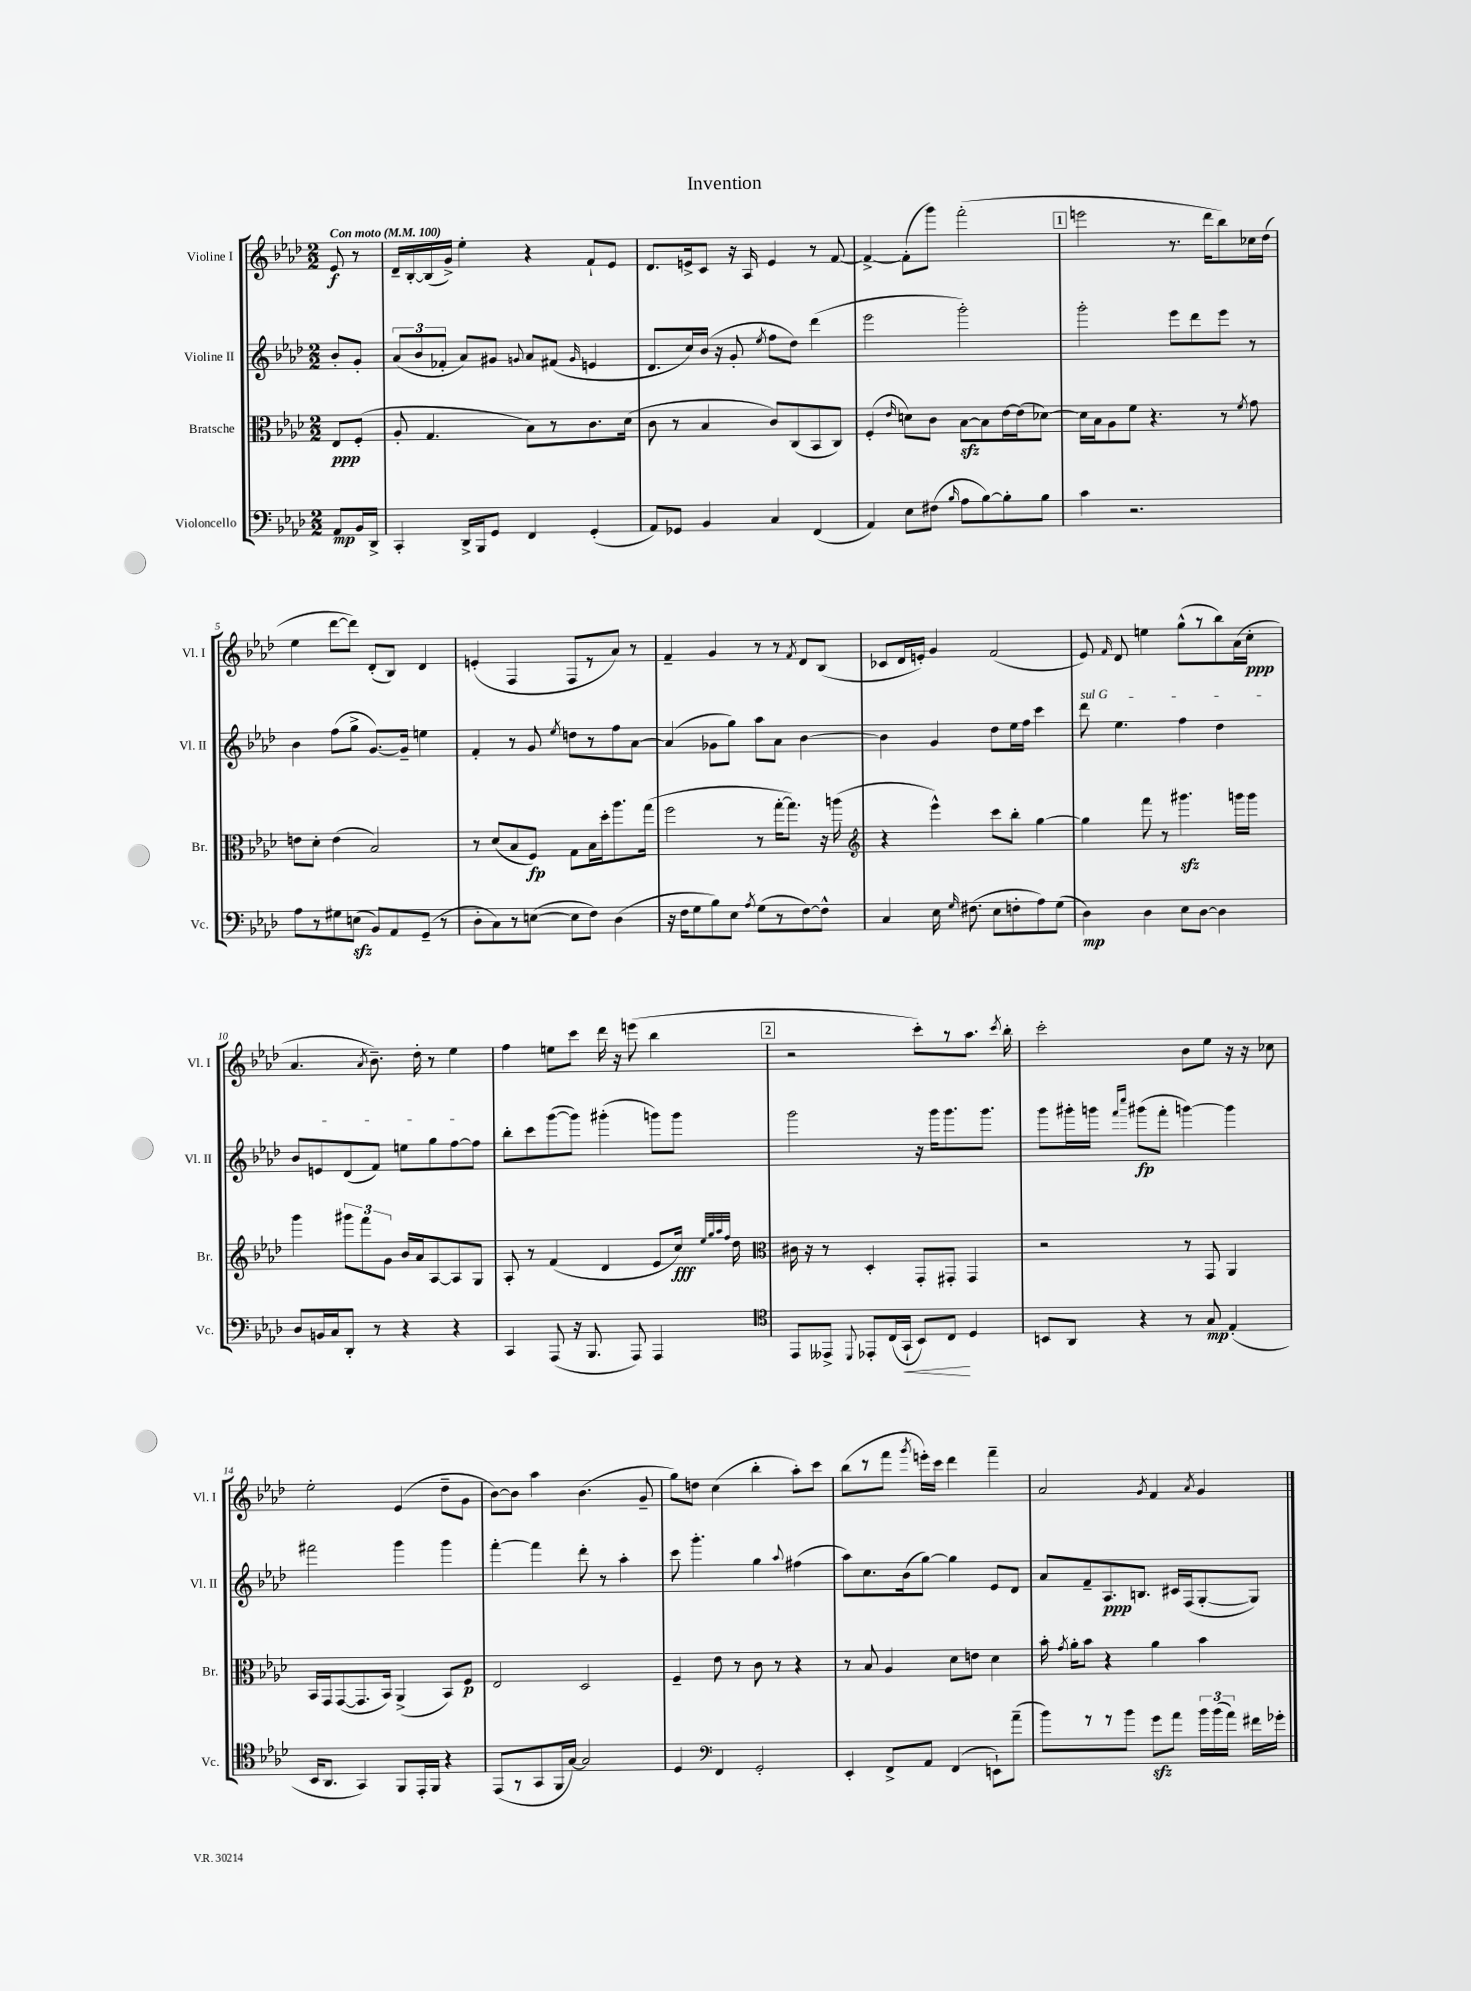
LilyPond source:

\header { title = "Invention" }
<<
\new StaffGroup <<
\new Staff = "s0" \with { instrumentName = "Violine I" shortInstrumentName = "Vl. I" } {
    \clef treble \key aes \major \numericTimeSignature \time 2/2 \partial 4 \tempo "Con moto" 4 = 100
    \autoBeamOff ees'8\f r8 |
    des'16[-- bes16~-. bes16( g'16]->) ees''4-. r4 f'8[-! ees'8] |
    des'8.[ e'16-> c'8] r16 aes16 e'4 r8 f'8~ |
    f'4~-> f'8[-.( g'''8]) f'''2-.( |
    \mark \markup { \box "1" } e'''2 r8. des'''16[ bes''8) ces''16 des''16]( |
    ees''4 des'''8[~ des'''8]) des'8[-.( bes8]) des'4 |
    e'4-.( f4 f8[ r8 aes'8]) r8 |
    f'4-- g'4 r8 r8 \acciaccatura { f'8 } des'8[ bes8]( |
    ces'8[ des'16 e'16]-.) g'4 f'2( |
    ees'8) \grace { f'16 } des'8 e''4 g''8[-^( r8 bes''8) aes'16( c''16]-.\ppp |
    aes'4. \acciaccatura { aes'8 } bes'8.--) des''16-. r8 ees''4 |
    f''4 e''8[ c'''8] des'''16 r16 e'''8( bes''4 |
    \mark \markup { \box "2" } r2 c'''8[-.) r8 aes''8.] \acciaccatura { c'''8 } bes''16-. |
    c'''2-. bes'8[ ees''8] r16 r16 ces''8 |
    ees''2-. ees'4( des''8[-- g'8] |
    bes'8[~) bes'8] aes''4 bes'4.( g'8-- |
    g''8[) d''8] c''4( bes''4-. aes''8[-.) c'''8] |
    bes''8[( r8 f'''8] \acciaccatura { g'''8 } e'''16[-.) c'''16] des'''4 f'''4-- |
    aes'2 \acciaccatura { g'8 } f'4 \acciaccatura { aes'8 } g'4 \bar "|." |
}
\new Staff = "s1" \with { instrumentName = "Violine II" shortInstrumentName = "Vl. II" } {
    \clef treble \key aes \major \numericTimeSignature \time 2/2 \partial 4
    \autoBeamOff bes'8[-. g'8]-. |
    \tuplet 3/2 { aes'8[( bes'8 fes'8]-. } aes'8[) gis'8] \appoggiatura { g'8 } aes'8[ fis'8]( \grace { g'16 } e'4 |
    des'8.[ c''16) bes'16]( r16 g'8-. \acciaccatura { ees''8 } f''8[ des''8]) des'''4( |
    ees'''2 g'''2-.) |
    \mark \markup { \box "1" } g'''2-. ees'''8[ des'''8 ees'''8] r8 |
    bes'4 f''8[( g''8]-> g'8.[~) g'16]-- e''4 |
    f'4-. r8 g'8 \acciaccatura { ees''8 } d''8[ r8 f''8 aes'8]~ |
    aes'4( ges'8[ g''8]) aes''8[ aes'8] bes'4~ |
    bes'4 g'4 des''8[ ees''16 f''16] c'''4 |
    \once \override TextSpanner.bound-details.left.text = \markup { \italic "sul G" } des'''8\startTextSpan ees''4. f''4 des''4 |
    bes'8[ e'8 des'8( f'8]) e''8[ g''8 f''8~ f''8]\stopTextSpan |
    bes''8[-. c'''8 g'''8~( g'''8]) gis'''4-.( g'''8[) g'''8] |
    \mark \markup { \box "2" } g'''2 r16 g'''16[ g'''8. g'''8.] |
    g'''8[ gis'''16-. g'''16] \grace { f'''16[ c''''16] } gis'''8[\fp( f'''8]-. g'''4~) g'''4 |
    fis'''2 g'''4 g'''4 |
    f'''4~-. f'''4 des'''8-. r8 aes''4-. |
    c'''8 g'''4.-. g''4 \appoggiatura { aes''8 } fis''4( |
    aes''8[) c''8. bes'16( g''8]~) g''4 ees'8[ des'8] |
    aes'8[ f'8-- aes8.\ppp b8.] cis'16[ f16( g8~-. g8]) \bar "|." |
}
\new Staff = "s2" \with { instrumentName = "Bratsche" shortInstrumentName = "Br." } {
    \clef alto \key aes \major \numericTimeSignature \time 2/2 \partial 4
    \autoBeamOff ees8[\ppp f8]-.( |
    aes8-. g4. bes8[) r8 c'8. des'16]( |
    c'8 r8 bes4 c'8[) c8( bes,8 c8]) |
    f4-.( \grace { ees'16 } d'8[) c'8] bes8[~\sfz bes8 ees'16~ ees'16( des'8]~) |
    \mark \markup { \box "1" } des'16[ bes16 aes8 f'8] r4. r8 \acciaccatura { f'8 } g'8 |
    e'8[ des'8]-. e'4( bes2) |
    r8 des'8[( bes8 f8]\fp) g8[ bes16 des''16-. aes''8. g''16]( |
    f''2 r8 g''16[~-. g''8.]) r16 a''16( |
    \clef treble r4 ees'''4-^) c'''8[ bes''8]-. g''4~ |
    g''4 f'''8 r8 gis'''4.\sfz g'''16[ g'''16] |
    g'''4 \tuplet 3/2 { gis'''8[ f'''8 g'8] } bes'16[ aes'16 aes8~ aes8 g8] |
    aes8-. r8 f'4( des'4 ees'8[ c''16]\fff) \grace { ees''32[ g''32 aes''32 f''32] } des''16 |
    \mark \markup { \box "2" } \clef alto cis'16 r16 r8 des4-. g,8[-. gis,8]-. gis,4 |
    r2 r8 g,8 aes,4 |
    bes,16[ g,16 g,8~( g,8. bes,16]) aes,4->( bes,8[) f8]\p |
    ees2 des2 |
    f4-- ees'8 r8 c'8 r8 r4 |
    r8 bes8 aes4 des'8[ e'8] des'4 |
    bes'16-. \acciaccatura { g'8 } aes'16[-. bes'8] r4 aes'4 bes'4 \bar "|." |
}
\new Staff = "s3" \with { instrumentName = "Violoncello" shortInstrumentName = "Vc." } {
    \clef bass \key aes \major \numericTimeSignature \time 2/2 \partial 4
    \autoBeamOff aes,8[\mp bes,16 des,16]-> |
    c,4-. des,16[-> bes,,16 g,8] f,4 g,4-.( |
    aes,8[) ges,8] bes,4 c4 f,4( |
    aes,4) ees8[ fis8]( \grace { bes16 } aes8[ bes8~) bes8-. bes8] |
    \mark \markup { \box "1" } c'4 r2. |
    aes8[ r8 gis8 e8]\sfz( bes,8[) aes,8 g,8]--( r8 |
    des8[-. c8) r8 e8]~( e8[ f8]) des4( |
    r16 f16[ g8 bes8) ees8] \acciaccatura { aes8 } g8[( r8 f8~) f8]-^ |
    c4 ees16 \grace { g16 } fis8.( ees8[ f8-. aes8) g8]( |
    des4\mp) des4 ees8[ des8]~ des4 |
    des8[ b,16 c16 des,8]-. r8 r4 r4 |
    c,4 aes,,8( r16 bes,,8. aes,,8) aes,,4 |
    \mark \markup { \box "2" } \clef tenor ees,8[ eeses,8]-> \appoggiatura { des,8 } ees,8[-. c16( g,16]-!\< bes,8[) c8]\! des4 |
    b,8[ aes,8] r4 r8 g8\mp ees4-.( |
    bes,16[ aes,8.] g,4) f,8[ ees,16-. f,16] r4 |
    ees,8[( r8 g,8 f,16 g16]~) g2 |
    des4 \clef bass f,4 g,2-. |
    ees,4-. f,8[-> aes,8] f,4( e,8[-!) aes'8]--( |
    bes'8[) r8 r8 bes'8] g'8[\sfz aes'8] \tuplet 3/2 { bes'16[ bes'16( aes'16]) } fis'16[ ges'16]-. \bar "|." |
}
>>
>>
